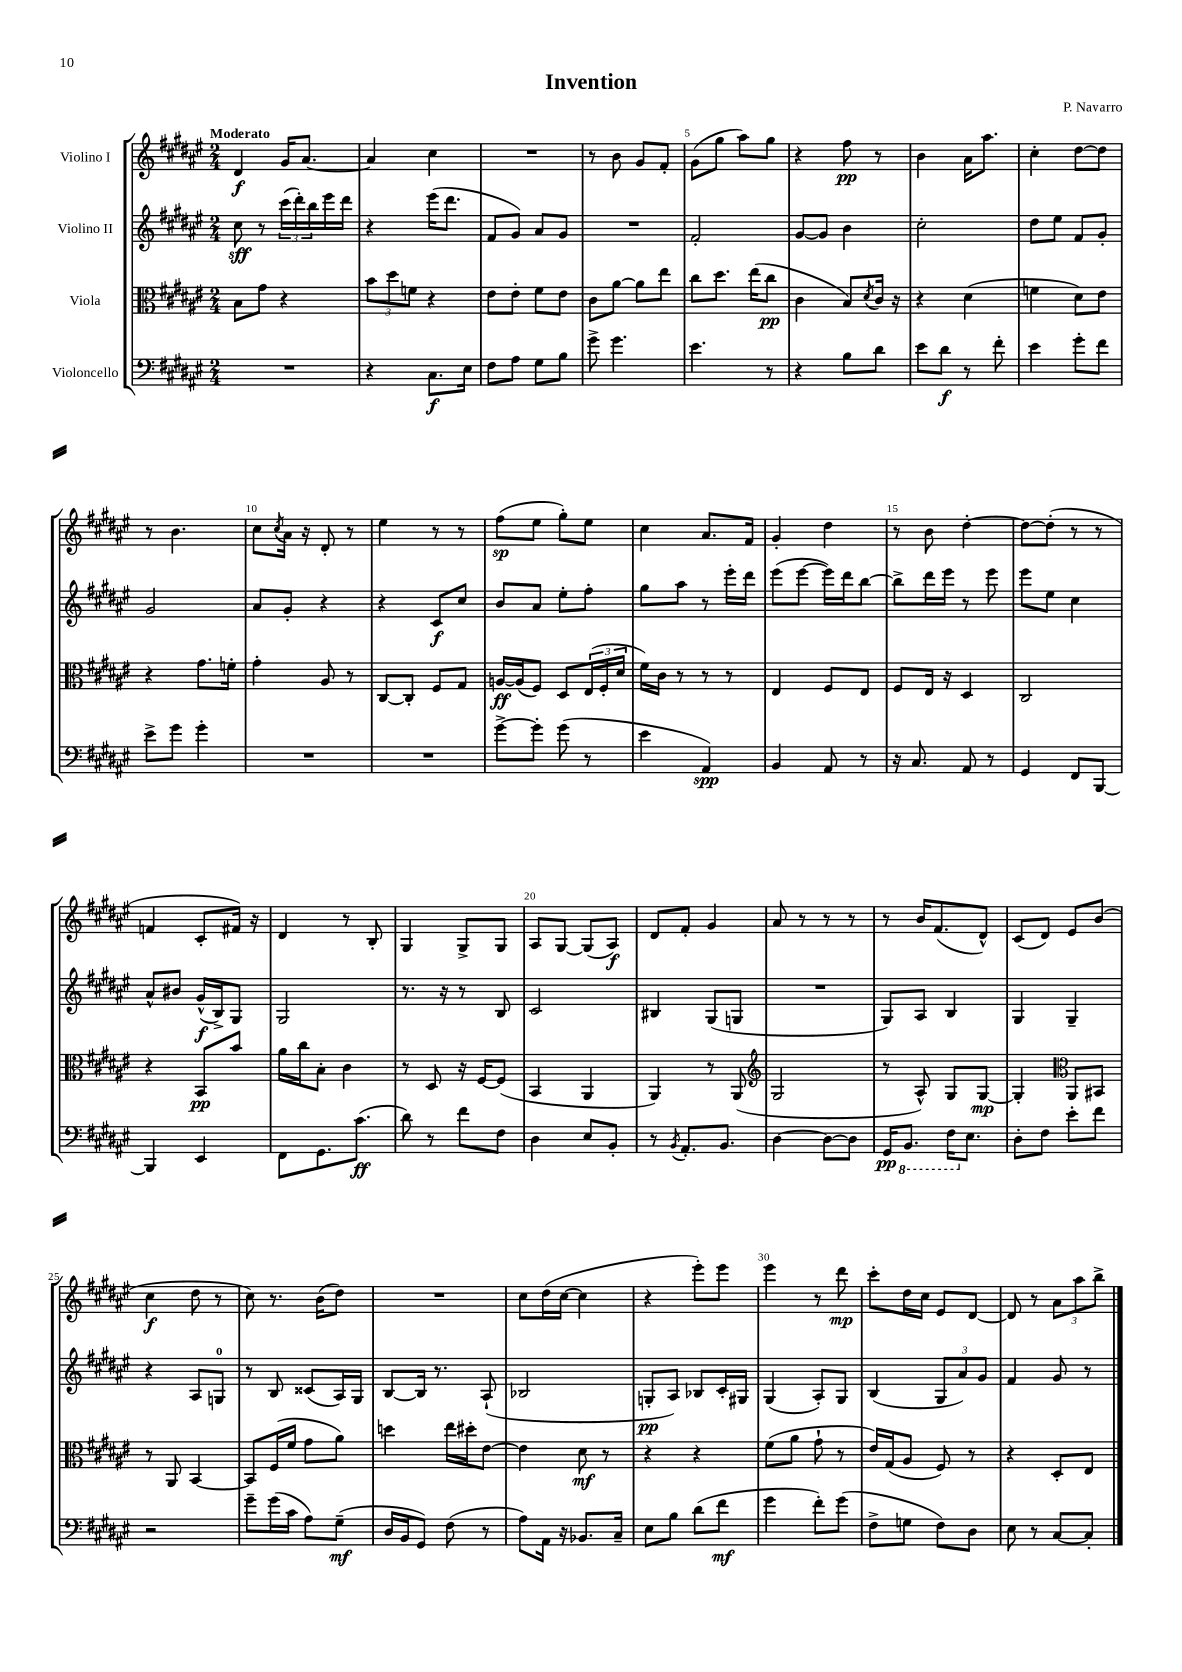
\header { title = "Invention" composer = "P. Navarro" }
<<
\new StaffGroup <<
\new Staff = "s0" \with { instrumentName = "Violino I" } {
    \clef treble \key fis \major \numericTimeSignature \time 2/4 \tempo "Moderato"
    dis'4\f gis'16 ais'8.~ |
    ais'4 cis''4 |
    R2 |
    r8 b'8 gis'8 fis'8-. |
    gis'8( gis''8 ais''8) gis''8 |
    r4 fis''8\pp r8 |
    b'4 ais'16 ais''8. |
    cis''4-. dis''8~ dis''8 |
    r8 b'4. |
    cis''8 \acciaccatura { cis''8 } ais'16 r16 dis'8-. r8 |
    eis''4 r8 r8 |
    fis''8\sp( eis''8 gis''8-.) eis''8 |
    cis''4 ais'8. fis'16 |
    gis'4-. dis''4 |
    r8 b'8 dis''4~-. |
    dis''8~ dis''8-.( r8 r8 |
    f'4 cis'8-. fis'16) r16 |
    dis'4 r8 b8-. |
    gis4 gis8-> gis8 |
    ais8 gis8~ gis8( ais8\f) |
    dis'8 fis'8-. gis'4 |
    ais'8 r8 r8 r8 |
    r8 b'16 fis'8.( dis'8-^) |
    cis'8( dis'8) eis'8 b'8( |
    cis''4\f dis''8 r8 |
    cis''8) r8. b'16( dis''8) |
    R2 |
    cis''8 dis''16( cis''16~ cis''4 |
    r4 eis'''8-.) eis'''8 |
    eis'''4 r8 dis'''8\mp |
    cis'''8-. dis''16 cis''16 eis'8 dis'8~ |
    dis'8 r8 \tuplet 3/2 { ais'8 ais''8 b''8-> } \bar "|." |
}
\new Staff = "s1" \with { instrumentName = "Violino II" } {
    \clef treble \key fis \major \numericTimeSignature \time 2/4
    cis''8\sff r8 \tuplet 3/2 { cis'''16( dis'''16-.) b''16 } eis'''16 dis'''16 |
    r4 eis'''16( dis'''8. |
    fis'8 gis'8) ais'8 gis'8 |
    R2 |
    fis'2-. |
    gis'8~ gis'8 b'4 |
    cis''2-. |
    dis''8 eis''8 fis'8 gis'8-. |
    gis'2 |
    ais'8 gis'8-. r4 |
    r4 cis'8\f cis''8 |
    b'8 ais'8 eis''8-. fis''8-. |
    gis''8 ais''8 r8 eis'''16-. dis'''16 |
    eis'''8( eis'''8~ eis'''16) dis'''16 b''8~ |
    b''8-> dis'''16 eis'''16 r8 eis'''8 |
    eis'''8 eis''8 cis''4 |
    ais'8-^ bis'8 gis'16-^\f( b16->) gis8 |
    gis2 |
    r8. r16 r8 b8 |
    cis'2 |
    bis4 gis8( g8 |
    R2 |
    gis8) ais8 b4 |
    gis4 gis4-- |
    r4 ais8 g8-0 |
    r8 b8 cisis'8( ais16) gis16 |
    b8~ b16 r8. ais8-!( |
    bes2 |
    g8-.\pp ais8) bes8 cis'16-. gis16 |
    gis4( ais8-.) gis8 |
    b4( \tuplet 3/2 { gis8 ais'8) gis'8 } |
    fis'4 gis'8 r8 \bar "|." |
}
\new Staff = "s2" \with { instrumentName = "Viola" } {
    \clef alto \key fis \major \numericTimeSignature \time 2/4
    b8 gis'8 r4 |
    \tuplet 3/2 { b'8 dis''8 f'8 } r4 |
    eis'8 eis'8-. fis'8 eis'8 |
    cis'8 ais'8~ ais'8 eis''8 |
    cis''8 dis''8. eis''16( cis''8\pp |
    cis'4 b8) \acciaccatura { dis'8 } cis'16 r16 |
    r4 dis'4( |
    f'4 dis'8) eis'8 |
    r4 gis'8. f'16-. |
    gis'4-. ais8 r8 |
    cis8~ cis8-. fis8 gis8 |
    a16~\ff a16( fis8) dis8 \tuplet 3/2 { eis16( fis16-. dis'16 } |
    fis'16) cis'16 r8 r8 r8 |
    eis4 fis8 eis8 |
    fis8 eis16 r16 dis4 |
    cis2 |
    r4 b,8\pp b'8 |
    ais'16 cis''16 b8-. cis'4 |
    r8 dis8 r16 fis16~ fis8( |
    b,4 ais,4 |
    ais,4) r8 ais,8( |
    \clef treble gis2 |
    r8 ais8-^) gis8 gis8~\mp |
    gis4-. \clef alto ais,8 bis,8 |
    r8 ais,8 b,4~ |
    b,8 fis16( fis'16 gis'8 ais'8) |
    d''4 eis''16 dis''16-. eis'8~ |
    eis'4 dis'8\mf r8 |
    r4 r4 |
    fis'8( ais'8 gis'8-! r8 |
    eis'16) gis16( ais8 fis8) r8 |
    r4 dis8-. eis8 \bar "|." |
}
\new Staff = "s3" \with { instrumentName = "Violoncello" } {
    \clef bass \key fis \major \numericTimeSignature \time 2/4
    R2 |
    r4 cis8.\f eis16 |
    fis8 ais8 gis8 b8 |
    gis'8-> gis'4. |
    eis'4. r8 |
    r4 b8 dis'8 |
    eis'8 dis'8\f r8 fis'8-. |
    eis'4 gis'8-. fis'8 |
    eis'8-> gis'8 gis'4-. |
    R2 |
    R2 |
    gis'8~-> gis'8-. gis'8( r8 |
    eis'4 ais,4\spp) |
    b,4 ais,8 r8 |
    r16 cis8. ais,8 r8 |
    gis,4 fis,8 b,,8~ |
    b,,4 eis,4 |
    fis,8 gis,8. cis'8.\ff( |
    dis'8) r8 fis'8 fis8 |
    dis4 eis8 b,8-. |
    r8 \acciaccatura { b,8 } ais,8.-. b,8. |
    dis4~ dis8~ dis8 |
    gis,16\pp \ottava #-1 b,,8. fis,16 \ottava #0 eis8. |
    dis8-. fis8 eis'8-. fis'8 |
    r2 |
    gis'8-- gis'16( cis'16 ais8) gis8--\mf( |
    dis16 b,16 gis,8) fis8( r8 |
    ais8) ais,16 r16 bes,8. cis16-- |
    eis8 b8 dis'8( fis'8\mf |
    gis'4 fis'8-.) gis'8( |
    fis8-> g8 fis8) dis8 |
    eis8 r8 cis8~ cis8-. \bar "|." |
}
>>
>>
\layout { \context { \Score \override BarNumber.break-visibility = ##(#f #t #t) barNumberVisibility = #(every-nth-bar-number-visible 5) } }
